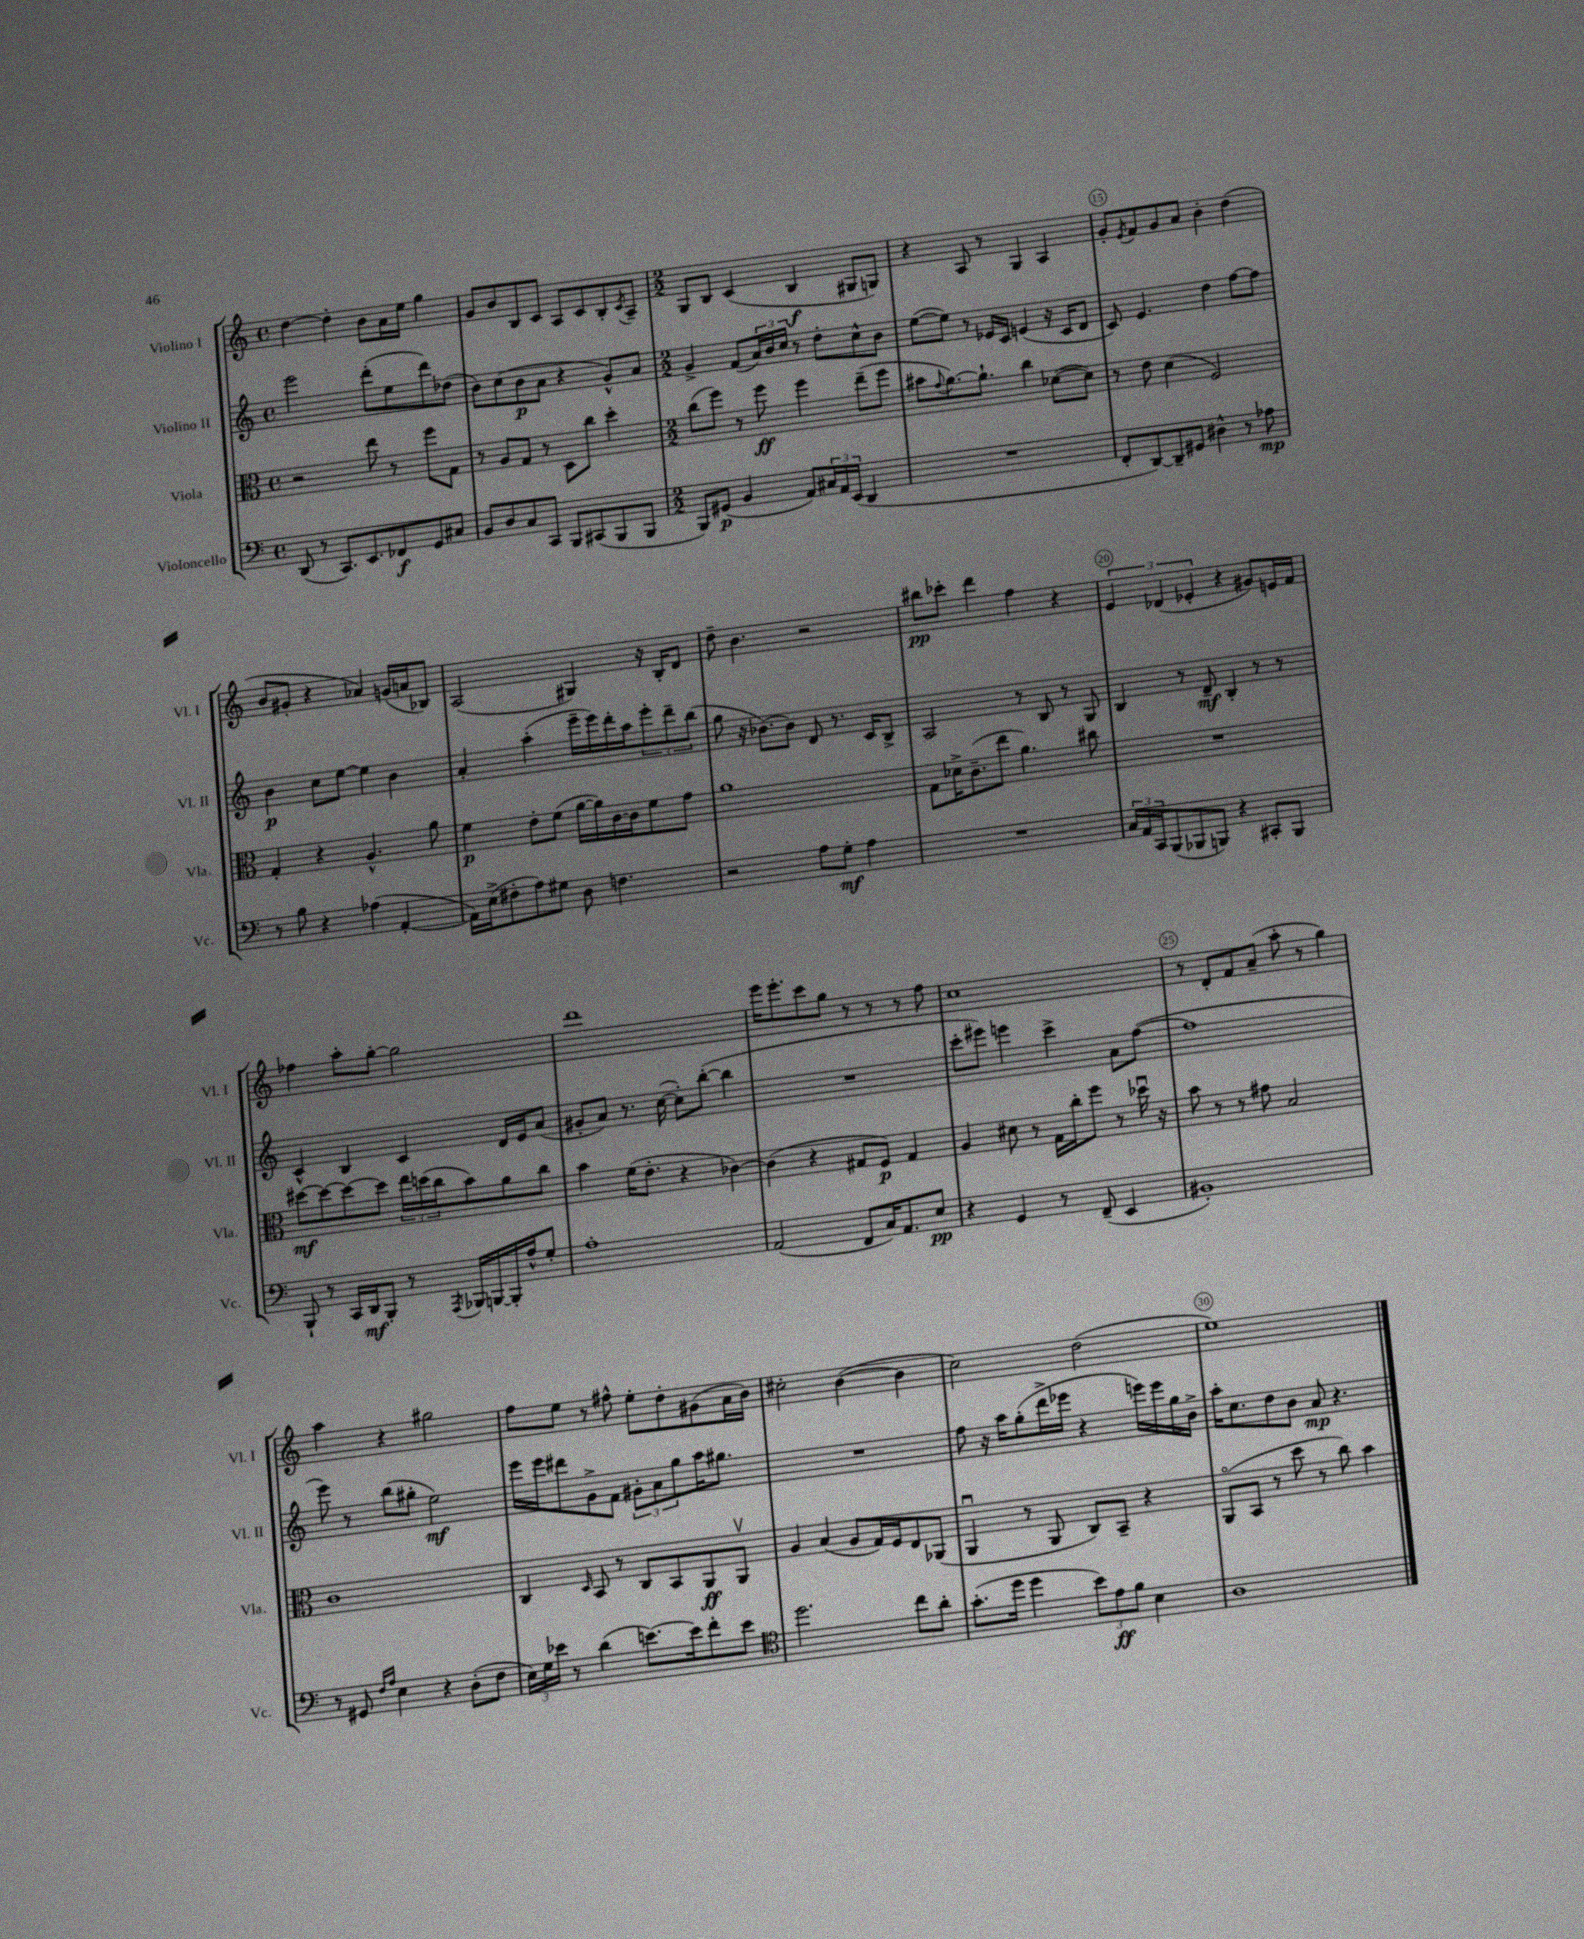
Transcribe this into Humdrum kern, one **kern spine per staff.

**kern	**kern	**kern	**kern
*staff4	*staff3	*staff2	*staff1
*clefF4	*clefC3	*clefG2	*clefG2
*k[]	*k[]	*k[]	*k[]
*M4/4	*M4/4	*M4/4	*M4/4
*met(c)	*met(c)	*met(c)	*met(c)
(8DD/	2r	2eee\	[4dd\
8r	.	.	.
8.CC/L)	.	.	4dd'\]
8.EE/	.	.	.
.	8ee\	(8ddd'\L	8b\L
8FF-/	8r	8ee\	16a\L
.	.	.	16ee\JJ
8GG/	8ff\L	8ddd\)	4gg\
8C#/J	8G\J	(8dd-\J	.
=	=	=	=
8BB/L	8r	8b\L)	8g/L
8D/	8A/L	(8cc\	8b/
8C/	8G/J	8b\	8B/
8CC/J	8r	8a\J	8c/J
8BBB/L	8D\L	4r	8A/L
(8CC#/	8cc\J	.	8c/
8BBB/	4dd'\	8g^^/L)	8B'/
.	.	.	8qc/
8BBB/J	.	8a/J	8A~/J
=	=	=	=
*M2/2	*M2/2	*M2/2	*M2/2
8BBB/L)	(8cc\L	4g^/	8G/L
(8GG#/J	8ff\J)	.	8B/J
4BB/	8r	(8f/L	(4c/
.	8ff\	24a/L)	.
.	.	24b/	.
.	.	24cc/JJ	.
8AA/L)	4ff\	8r	4B/
24C#/L	.	8dd'\L	.
24AA/	.	.	.
(24EE/JJ	.	.	.
4DD/	(8ee~\L	8cc^^\	8G#/L
.	8ff\J	8b\J	8G/J)
=	=	=	=
1r	8b#\L	([8ee\L	4r
.	8qqg/	.	.
.	[8.a\)	8ee\]J)	.
.	.	8r	8A/
.	8.a`\]J	.	.
.	.	16e-/LL	8r
.	.	16c/JJ	.
.	4cc\	(4e/	4G/
.	([8d-\L	16r	4A/
.	.	16c/LK	.
.	8d-\]J)	8d/J	.
=	=	=	=
8FF'/L	8r	8c/)	8g'/L
.	.	.	8qe/
[8DD/)	8e\	4.e/	8f/
8DD~/]	(4d\	.	8g/
8GG#/J	.	.	8a/J
4D#^^\	2F/)	4dd\	4b'\
8r	.	[8ff\L	(4dd\
8A-\	.	8ff\]J	.
=	=	=	=
8r	4G'/	4b\	8b/L
8B\	.	.	8g#'/J
4r	4r	8cc\L	4r
.	.	[8ee\J	.
(4A-\	4.A^^/	4ee\]	4a-/)
[4AA'/	.	4b\	(16g/LL
.	.	.	16a/J
.	8a\	.	8B-/J)
=	=	=	=
16AA\]LL)	4f\	4a'/	(2A/
(16E^\J	.	.	.
8F#'\	.	.	.
8A\)	8e'\L	(4aa'\	.
8G#\J	(8f\J	.	.
8D\	[16a\LL	16eee~\LL	4G#/)
.	16a\])	16eee\)	.
4.F\	[16c\	16ddd'\	.
.	16c\]J	16aa\J	.
.	8f\	12eee'\	16r
.	.	.	16B'/LK
.	.	12ddd~\	.
.	8g\J	.	8d/J
.	.	(12bb\J	.
=	=	=	=
2r	1a	8gg\	8dd~\
.	.	16r	4.b\
.	.	[8.b-\L)	.
.	.	8b-\]J	.
8A\L	.	8d/	2r
8G'\J	.	8.r	.
4A\	.	.	.
.	.	16c/LK	.
.	.	8B^/J	.
=	=	=	=
1r	8G\L	2A/	8bb#\L
.	16d-^\K	.	8ccc-'\J
.	(8.c~\	.	.
.	.	.	4ddd\
.	8ee\J	.	.
.	4.a\)	8r	4ff\
.	.	8B/	.
.	.	8r	4r
.	8cc#\	8G/	.
=	=	=	=
24C/LL	1r	4B/	6e/
24AA/	.	.	.
24CC/J	.	.	.
(8BBB/	.	.	.
.	.	.	(6d-/
8BBB-/	.	8r	.
.	.	.	6e-'/
8BBB/J)	.	8d~/	.
4r	.	4B'/	4r
8CC#'/L	.	8r	8g#/L)
8BBB/J	.	8r	16e/L
.	.	.	16f/JJ
=	=	=	=
8BBB`/	[8dd#\L	4c^^/	4ff-\
8r	8dd#\_	.	.
16CC/LL	8dd#\_	4B/	8aa'\L
16DD/J	.	.	.
8BBB'/J	8dd#\]J	.	[8gg'\J
8r	24ee\LL	4c/	2gg\]
.	(24dd\	.	.
.	24cc\J	.	.
8qAAA/	.	.	.
16BBB-/LL	8b\)	.	.
[16BBB/	.	.	.
16BBB'/]	8a\	16d/LL	.
16A^^/J	.	16e/J	.
8G'/J	8cc\J	(8a/J	.
=	=	=	=
1A'	4b\	8g#'/L	1ddd
.	.	8a/J)	.
.	(16f\LK	8.r	.
.	8.e'\J	.	.
.	.	([16cc\	.
.	4r	8cc'\]L)	.
.	.	([8bb'\J	.
.	[4c-\)	4bb\]	.
=	=	=	=
(2AA/	(4c-\]	1r	16eee\LK
.	.	.	8.eee'\
.	4r	.	8ccc\
.	.	.	8gg\J
8FF/L	8G#/L	.	8r
16C/K)	8F/J)	.	8r
8.AA/	.	.	.
.	4G#/	.	8r
8E/J	.	.	8ff\
=	=	=	=
4r	4A/	8ccc'\L	1cc
.	.	8eee#\J)	.
4GG/	8d#\	4eee\	.
.	8r	.	.
8r	16G\LL	4ccc^\	.
.	16cc'\J	.	.
(8FF~/	8ff\J	.	.
4EE/	8r	8a\L	.
.	16dd-u\	([8ff\J	.
.	16r	.	.
=	=	=	=
1BB#')	8b\	1ff]	8r
.	8r	.	8d'/L
.	8r	.	8f/
.	8g#\	.	(8a~/J
.	2B/	.	8aa'\
.	.	.	8r
.	.	.	4gg\)
=	=	=	=
8r	1c	8eee\)	4aa\
8GG#/	.	8r	.
16qqF/LL	.	.	.
16qqA/JJ	.	.	.
4E\	.	(8bb\L	4r
.	.	8gg#'\J	.
4r	.	2ee\)	2gg#\
(8D'\L	.	.	.
8F\J	.	.	.
=	=	=	=
24E\LL)	4C/	16eee\LL	8ff\L
24G\	.	.	.
.	.	16eee\J	.
24e-\JJ	.	.	.
8r	.	8ddd#\	8ee\J
.	16qqD/	.	.
(4d\	8BB/	8g^\	8r
.	8r	8f\J	8ff#^^\
[8.e\L)	8C/L	12g#'\L	8ee'\L
.	.	12a\	.
.	8BB/	.	8dd'\
.	.	12gg\	.
16e\]k	.	.	.
8f'\	8AA/	16aa\K	(8g#\
.	.	8.gg#\J	.
8e\J	8AAv/J	.	16a\L
.	.	.	16b\JJ)
=	=	=	=
*clefC4	*	*	*
2.dd\	4A/	1r	2cc#'\
.	(4B/	.	.
.	8A/L	.	([4b\
.	16G/L)	.	.
.	16F/J	.	.
8cc\L	8E/	.	4b\]
8a'\J	(8AA-/J	.	.
=	=	=	=
(8.g'\L	4AAu/	8ff\	2cc\)
.	.	16r	.
16dd\Jk	.	16aa\LK	.
4dd\	8r	(8gg'\	.
.	8AA/	16ddd^\L	.
.	.	16eee-\JJ	.
12b\L)	8C/L)	4r	(2dd\
12e\	.	.	.
.	8BB~/J	.	.
12f\J	.	.	.
4B\	4r	16eee\LL)	.
.	.	16eee\	.
.	.	16gg\	.
.	.	16b^\JJ	.
=	=	=	=
1A	(8AAo/L	16aa'\LK	1ee)
.	.	8.cc\	.
.	8BB/J	.	.
.	8r	8dd\	.
.	8dd\	8b\J	.
.	8r	8a/	.
.	8cc\)	4.r	.
.	4b\	.	.
==	==	==	==
*-	*-	*-	*-
